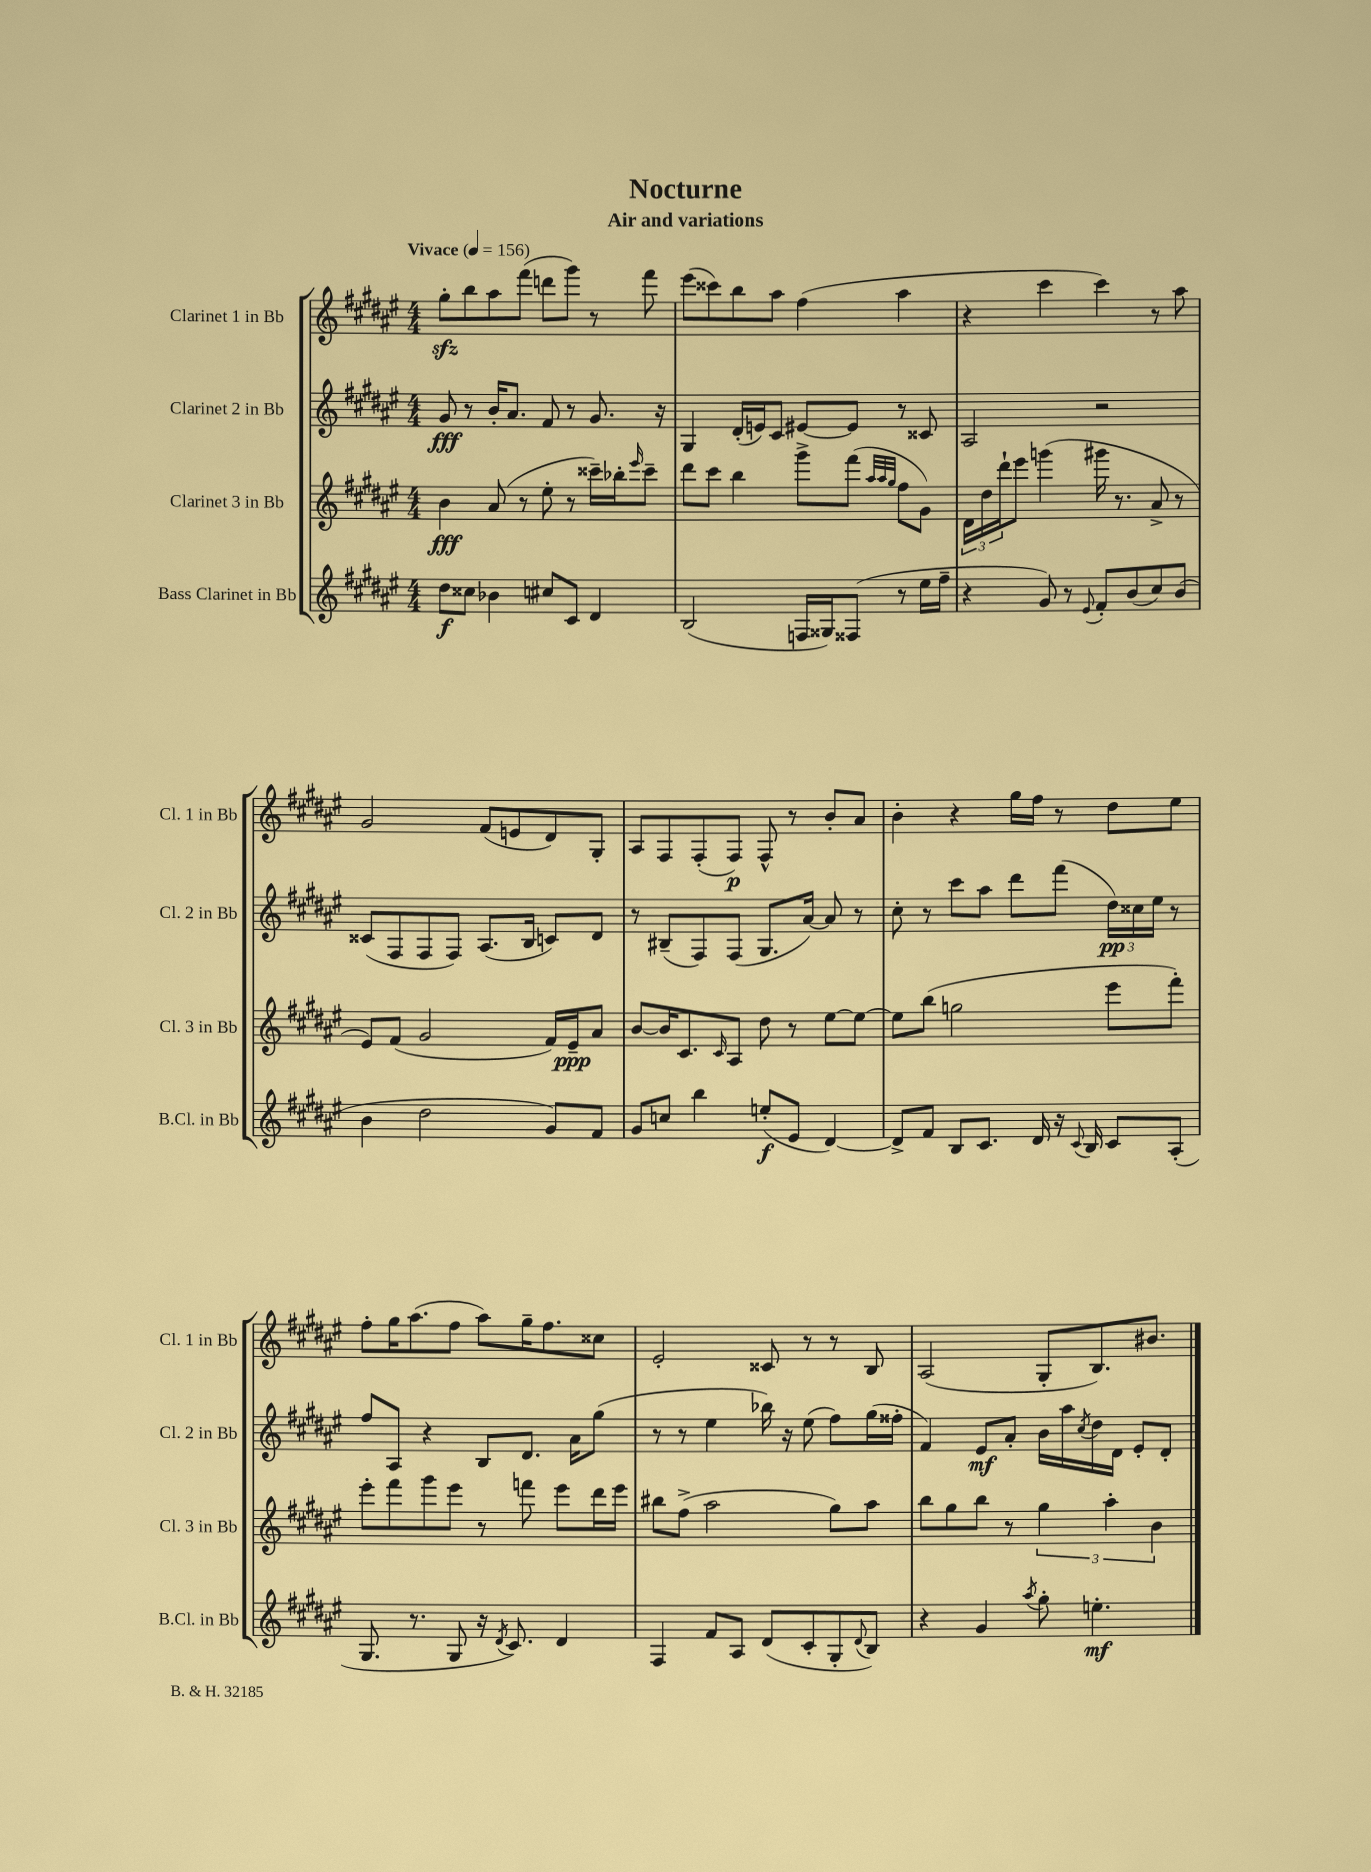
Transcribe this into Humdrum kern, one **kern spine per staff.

**kern	**dynam	**kern	**dynam	**kern	**dynam	**kern	**dynam
*part4	*part4	*part3	*part3	*part2	*part2	*part1	*part1
*staff4	*staff4	*staff3	*staff3	*staff2	*staff2	*staff1	*staff1
*I"Bass Clarinet in Bb	*	*I"Clarinet 3 in Bb	*	*I"Clarinet 2 in Bb	*	*I"Clarinet 1 in Bb	*
*I'B.Cl. in Bb	*	*I'Cl. 3 in Bb	*	*I'Cl. 2 in Bb	*	*I'Cl. 1 in Bb	*
*clefG2	*	*clefG2	*	*clefG2	*	*clefG2	*
*k[f#c#g#d#a#e#]	*	*k[f#c#g#d#a#e#]	*	*k[f#c#g#d#a#e#]	*	*k[f#c#g#d#a#e#]	*
*M4/4	*	*M4/4	*	*M4/4	*	*M4/4	*
*MM156	*	*MM156	*	*MM156	*	*MM156	*
=1	=1	=1	=1	=1	=1	=1	=1
!	!	!	!	!	!	!LO:TX:a:B:t=Vivace	!
8dd#\L	f	4b\	fff	8g#/	fff	8gg#zz'\L	.
8cc##X\J	.	.	.	8r	.	8bb\	.
4b-X\	.	(8a#/	.	16b'/KL	.	8aa#\	.
.	.	.	.	8.a#/J	.	.	.
.	.	8r	.	.	.	(8fff#\J	.
8cc#X/L	.	8ee#'\	.	8f#/	.	8dddn\L	.
8c#/J	.	8r	.	8r	.	8ggg#\J)	.
4d#/	.	16ccc##X~\LL)	.	8.g#/	.	8r	.
.	.	16bb-X'\J	.	.	.	.	.
.	.	16qqeee#/	.	.	.	.	.
.	.	8ccc##~\J	.	.	.	8fff#\	.
.	.	.	.	16r	.	.	.
=2	=2	=2	=2	=2	=2	=2	=2
(2B/	.	8ddd#\L	.	4G#/	.	(8eee#\L	.
.	.	8ccc#\J	.	.	.	8ccc##X\)	.
.	.	4bb\	.	(16d#'/LL	.	8bb\	.
.	.	.	.	16en/J)	.	.	.
.	.	.	.	8c#/J	.	8aa#\J	.
16Fn/LL	.	8ggg#^\L	.	[8e#X/L	.	(4ff#\	.
16G##X/J)	.	.	.	.	.	.	.
(8F##X/J	.	(8fff#\J	.	8e#/J]	.	.	.
.	.	32qqaa#/LLL	.	.	.	.	.
.	.	32qqaa#/	.	.	.	.	.
.	.	32qqgg#/JJJ	.	.	.	.	.
8r	.	8ff#\L	.	8r	.	4aa#\	.
16ee#\LL	.	8g#\J)	.	8c##X/	.	.	.
16ff#~\JJ	.	.	.	.	.	.	.
=3	=3	=3	=3	=3	=3	=3	=3
4r	.	24d#\LL	.	2A#/	.	4r	.
.	.	24dd#\	.	.	.	.	.
.	.	24ddd#`\J	.	.	.	.	.
.	.	8eee#\J	.	.	.	.	.
8g#/)	.	(4gggn\	.	.	.	4ccc#\	.
8r	.	.	.	.	.	.	.
8qqe#/	.	.	.	.	.	.	.
8f#'/L	.	16ggg#X\	.	2r	.	4ccc#\)	.
.	.	8.r	.	.	.	.	.
(8b/	.	.	.	.	.	.	.
8cc#/)	.	8a#^/	.	.	.	8r	.
(8b/J	.	8r	.	.	.	8aa#\	.
!!LO:LB:g=z
=4	=4	=4	=4	=4	=4	=4	=4
4b\	.	8e#/L)	.	(8c##X/L	.	2g#/	.
.	.	(8f#/J	.	8F#/	.	.	.
2dd#\	.	2g#/	.	8F#/	.	.	.
.	.	.	.	8F#/J)	.	.	.
.	.	.	.	(8.A#/L	.	(8f#/L	.
.	.	.	.	.	.	8en/	.
.	.	.	.	16B/Jk	.	.	.
8g#/L)	.	16f#/LL)	.	8cn/L)	.	8d#/)	.
.	.	16e#~/J	ppp	.	.	.	.
8f#/J	.	8a#/J	.	8d#/J	.	8G#'/J	.
=5	=5	=5	=5	=5	=5	=5	=5
8g#/L	.	[8b/L	.	8r	.	8A#/L	.
8ccn/J	.	16b/K]	.	(8B#X~/L	.	8F#/	.
.	.	8.c#/	.	.	.	.	.
4bb\	.	.	.	8F#/)	.	(8F#'/	.
.	.	16qqc#/	.	.	.	.	.
.	.	8A#/J	.	(8F#/J	.	8F#/J)	p
(8een'/L	f	8dd#\	.	8.G#/L	.	8F#^^/	.
8e#/J	.	8r	.	.	.	8r	.
.	.	.	.	[16a#/Jk)	.	.	.
[4d#/)	.	[8ee#\L	.	8a#/]	.	8b'/L	.
.	.	8ee#\J_	.	8r	.	8a#/J	.
=6	=6	=6	=6	=6	=6	=6	=6
8d#^/L]	.	8ee#\L]	.	8cc#'\	.	4b'\	.
8f#/J	.	(8bb\J	.	8r	.	.	.
8B/L	.	2ggn\	.	8ccc#\L	.	4r	.
8.c#/J	.	.	.	8aa#\J	.	.	.
.	.	.	.	8ddd#\L	.	16gg#\LL	.
16d#/	.	.	.	.	.	16ff#\JJ	.
16r	.	.	.	(8fff#\J	.	8r	.
8qqc#/	.	.	.	.	.	.	.
16B/	.	.	.	.	.	.	.
8c#/L	.	8eee#\L	.	24dd#\LL)	pp	8dd#\L	.
.	.	.	.	24cc##X\	.	.	.
.	.	.	.	24ee#\JJ	.	.	.
(8A#'/J	.	8fff#'\J)	.	8r	.	8ee#\J	.
!!LO:LB:g=z
=7	=7	=7	=7	=7	=7	=7	=7
8.G#/	.	8eee#'\L	.	8ff#/L	.	8ff#'\L	.
.	.	8fff#\	.	8A#/J	.	16gg#\K	.
8.r	.	.	.	.	.	(8.aa#\	.
.	.	8ggg#\	.	4r	.	.	.
8G#/	.	8eee#\J	.	.	.	8ff#\J	.
16r	.	8r	.	8B/L	.	8aa#\L)	.
8qd#/	.	.	.	.	.	.	.
8.c#/)	.	.	.	.	.	.	.
.	.	8fffn\	.	8.d#/J	.	16gg#~\K	.
.	.	.	.	.	.	8.ff#\	.
4d#/	.	8eee#\L	.	.	.	.	.
.	.	.	.	16a#\KL	.	.	.
.	.	16ddd#\L	.	(8gg#\J	.	8cc##X\J	.
.	.	16eee#\JJ	.	.	.	.	.
=8	=8	=8	=8	=8	=8	=8	=8
4F#/	.	8bb#X\L	.	8r	.	2e#'/	.
.	.	(8ff#^\J	.	8r	.	.	.
8f#/L	.	2aa#\	.	4ee#\	.	.	.
8A#/J	.	.	.	.	.	.	.
(8d#/L	.	.	.	16bb-X\)	.	8c##X/	.
.	.	.	.	16r	.	.	.
8c#'/	.	.	.	(8ee#\	.	8r	.
8G#'/	.	8gg#\L)	.	8ff#\L)	.	8r	.
8qqd#/	.	.	.	.	.	.	.
8B/J)	.	8aa#\J	.	(16gg#\L	.	8B/	.
.	.	.	.	16ff##X'\JJ	.	.	.
=9	=9	=9	=9	=9	=9	=9	=9
4r	.	8bb\L	.	4f#/)	.	(2A#/	.
.	.	8gg#\	.	.	.	.	.
4g#/	.	8bb\J	.	8e#/L	mf	.	.
.	.	8r	.	8a#'/J	.	.	.
8qaa#/	.	.	.	.	.	.	.
8gg#'\	.	6gg#\	.	16b\LL	.	8G#'/L	.
.	.	.	.	16aa#\	.	.	.
.	.	.	.	8qcc#/	.	.	.
4.een'\	mf	.	.	16dd#\	.	8.B/)	.
.	.	6aa#'\	.	.	.	.	.
.	.	.	.	16d#\JJ	.	.	.
.	.	.	.	8e#'/L	.	.	.
.	.	.	.	.	.	8.b#X/J	.
.	.	6b\	.	.	.	.	.
.	.	.	.	8d#'/J	.	.	.
==	==	==	==	==	==	==	==
*-	*-	*-	*-	*-	*-	*-	*-
